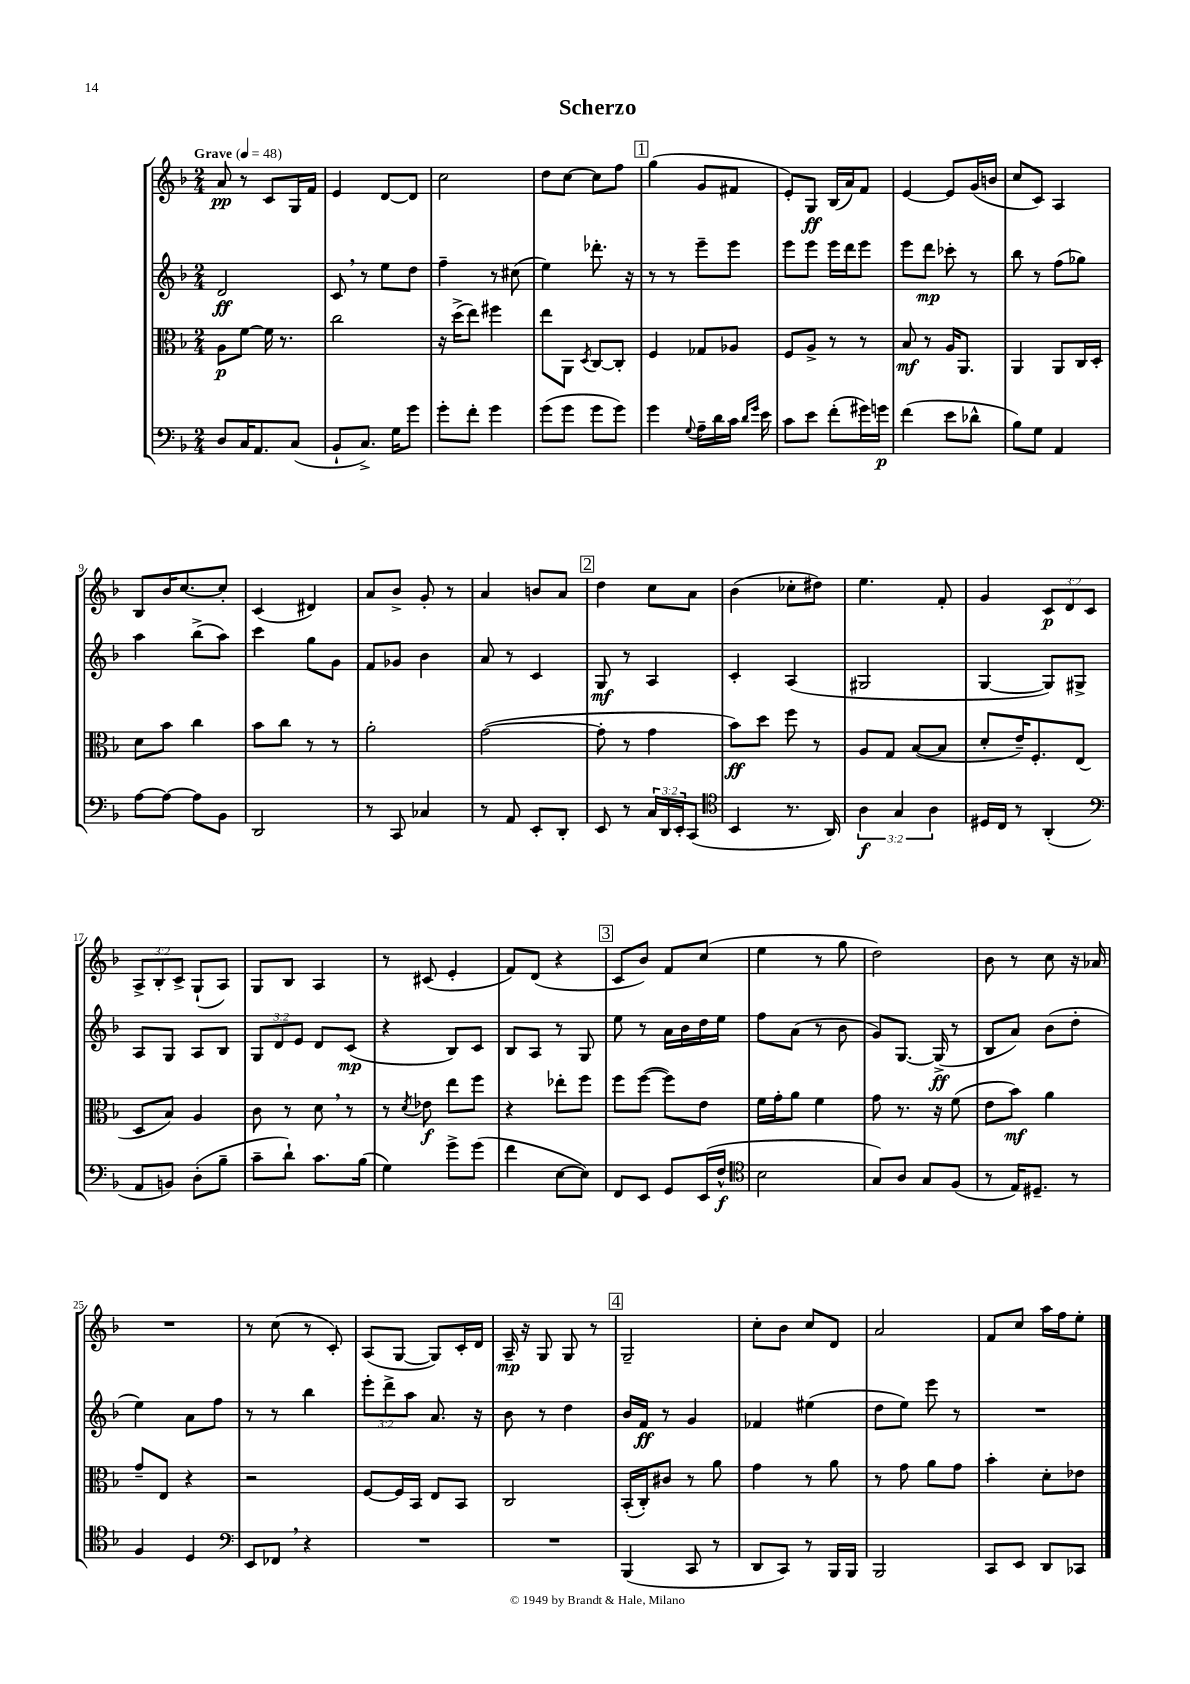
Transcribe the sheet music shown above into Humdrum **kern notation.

**kern	**kern	**kern	**kern
*staff4	*staff3	*staff2	*staff1
*clefF4	*clefC3	*clefG2	*clefG2
*k[b-]	*k[b-]	*k[b-]	*k[b-]
*M2/4	*M2/4	*M2/4	*M2/4
*MM48	*MM48	*MM48	*MM48
8D	8A	2d	8a
16C	[8f	.	8r
8.AA	.	.	.
.	16f]	.	8c
.	8.r	.	.
(8C	.	.	16G
.	.	.	16f
=	=	=	=
8BB-`	2cc	8c	4e
8.C^)	.	8r	.
.	.	8ee	[8d
16G	.	.	.
8g	.	8dd	8d]
=	=	=	=
8g'	16r	4ff~	2cc
.	(16dd^	.	.
8f'	8ee)	.	.
4g	4ff#	8r	.
.	.	(8cc#	.
=	=	=	=
(8g	8ee	4ee)	8dd
8g	8AA	.	[8cc
.	8qD	.	.
8g	[8C	8.ddd-'	8cc]
8g)	8C']	.	8ff
.	.	16r	.
=	=	=	=
4g	4F	8r	(4gg
.	.	8r	.
8qqG	.	.	.
16A~	8G-	8eee~	8g
16d	.	.	.
16c	8A-	8eee	8f#
16qqd	.	.	.
16qqg	.	.	.
16e	.	.	.
=	=	=	=
8c	8F	8eee	8e')
8e	8A^	8eee	8G
(8f'	8r	16eee	(16B-
.	.	16ddd	16a)
16g#)	8r	8eee	8f
16g	.	.	.
=	=	=	=
(4f	8B-	8eee	[4e
.	8r	8ddd	.
8e	16A	8ccc-'	8e]
.	8.AA	.	.
8d-^^	.	8r	(16g
.	.	.	16b
=	=	=	=
8B-)	4AA	8bb-	8cc
8G	.	8r	8c)
4AA	8AA	(8ff	4A
.	16C	8gg-)	.
.	16D'	.	.
=	=	=	=
[8A	8d	4aa	8B-
8A_	8b-	.	16b-
.	.	.	[8.cc
8A]	4cc	(8bb-^	.
8BB-	.	8aa)	8cc']
=	=	=	=
2DD	8b-	4ccc	(4c
.	8cc	.	.
.	8r	8gg	4d#)
.	8r	8g	.
=	=	=	=
8r	2a'	8f	8a
8CC	.	8g-	8b-^
4C-	.	4b-	8g'
.	.	.	8r
=	=	=	=
8r	([2g	8a	4a
8AA	.	8r	.
8EE'	.	4c	8b
8DD'	.	.	8a
=	=	=	=
8EE	8g']	8G	4dd
8r	8r	8r	.
24C	4g	4A	8cc
24DD	.	.	.
24EE'	.	.	.
(8CC	.	.	8a
=	=	=	=
*clefC4	*	*	*
4BB-	8b-)	4c'	(4b-
.	8dd	.	.
8.r	8ff	(4A	8cc-'
.	8r	.	8dd#)
16AA)	.	.	.
=	=	=	=
6A	8A	2G#	4.ee
.	8G	.	.
6G	.	.	.
.	([8B-	.	.
6A	.	.	.
.	8B-]	.	8f'
=	=	=	=
16D#	8d'	[4G	4g
16C	.	.	.
8r	16e~)	.	.
.	8.F'	.	.
(4AA'	.	8G])	12c
.	.	.	12d
.	(8E	8G#^	.
.	.	.	12c
=	=	=	=
*clefF4	*	*	*
8AA	8D	8A	12A^
.	.	.	12B-'
8BB)	8B-)	8G	.
.	.	.	12c^
(8D'	4A	8A	(8G`
8B-~	.	8B-	8A)
=	=	=	=
8c~	8c	12G	8G
.	.	12d	.
8d`)	8r	.	8B-
.	.	12e	.
8.c	8d	8d	4A
.	8r	(8c	.
(16B-	.	.	.
=	=	=	=
4G)	8r	4r	8r
.	8qd	.	.
.	8e-	.	(8c#
8g^	8ee	8B-)	4e'
(8g	8ff	8c	.
=	=	=	=
4f	4r	8B-	8f)
.	.	8A	(8d
[8E	8ee-'	8r	4r
8E])	8ff	8G	.
=	=	=	=
8FF	8ff	8ee	8c
8EE	([8ff	8r	8b-)
8GG	8ff])	16a	8f
.	.	16b-	.
(16EE	8e	16dd	(8cc
16F^^	.	16ee	.
=	=	=	=
*clefC4	*	*	*
2B-	16f	8ff	4ee
.	16g'	.	.
.	8a	(8a	.
.	4f	8r	8r
.	.	8b-	8gg
=	=	=	=
8G)	8g	8g)	2dd)
8A	8.r	[8.G	.
8G	.	.	.
.	16r	(16G^]	.
(8F	(8f	8r	.
=	=	=	=
8r	8e	8B-	8b-
16E)	8b-)	8a)	8r
8.D#~	.	.	.
.	4a	(8b-	8cc
8r	.	8dd'	16r
.	.	.	16a-
=	=	=	=
4F	8g~	4ee)	2r
.	8E	.	.
4D	4r	8a	.
.	.	8ff	.
=	=	=	=
*clefF4	*	*	*
8EE	2r	8r	8r
8FF-	.	8r	(8cc
4r	.	4bb-	8r
.	.	.	8c')
=	=	=	=
2r	[8F	12eee'	(8A
.	.	12ddd^	.
.	16F]	.	[8G
.	.	12aa	.
.	16BB-	.	.
.	8E	8.a	8G])
.	8BB-	.	16c'
.	.	16r	16d
=	=	=	=
2r	2C	8b-	16A~
.	.	.	16r
.	.	8r	8G
.	.	4dd	8G
.	.	.	8r
=	=	=	=
(4BBB-	(16BB-'	16b-	2G~
.	16C')	16f	.
.	8c#	8r	.
8CC	8r	4g	.
8r	8a	.	.
=	=	=	=
8DD	4g	4f-	8cc'
8CC)	.	.	8b-
8r	8r	(4ee#	8cc
16BBB-	8a	.	8d
16BBB-	.	.	.
=	=	=	=
2BBB-	8r	8dd	2a
.	8g	8ee)	.
.	8a	8eee	.
.	8g	8r	.
=	=	=	=
8CC	4b-'	2r	8f
8EE	.	.	8cc
8DD	8d'	.	16aa
.	.	.	16ff
8CC-	8e-	.	8ee'
==	==	==	==
*-	*-	*-	*-
